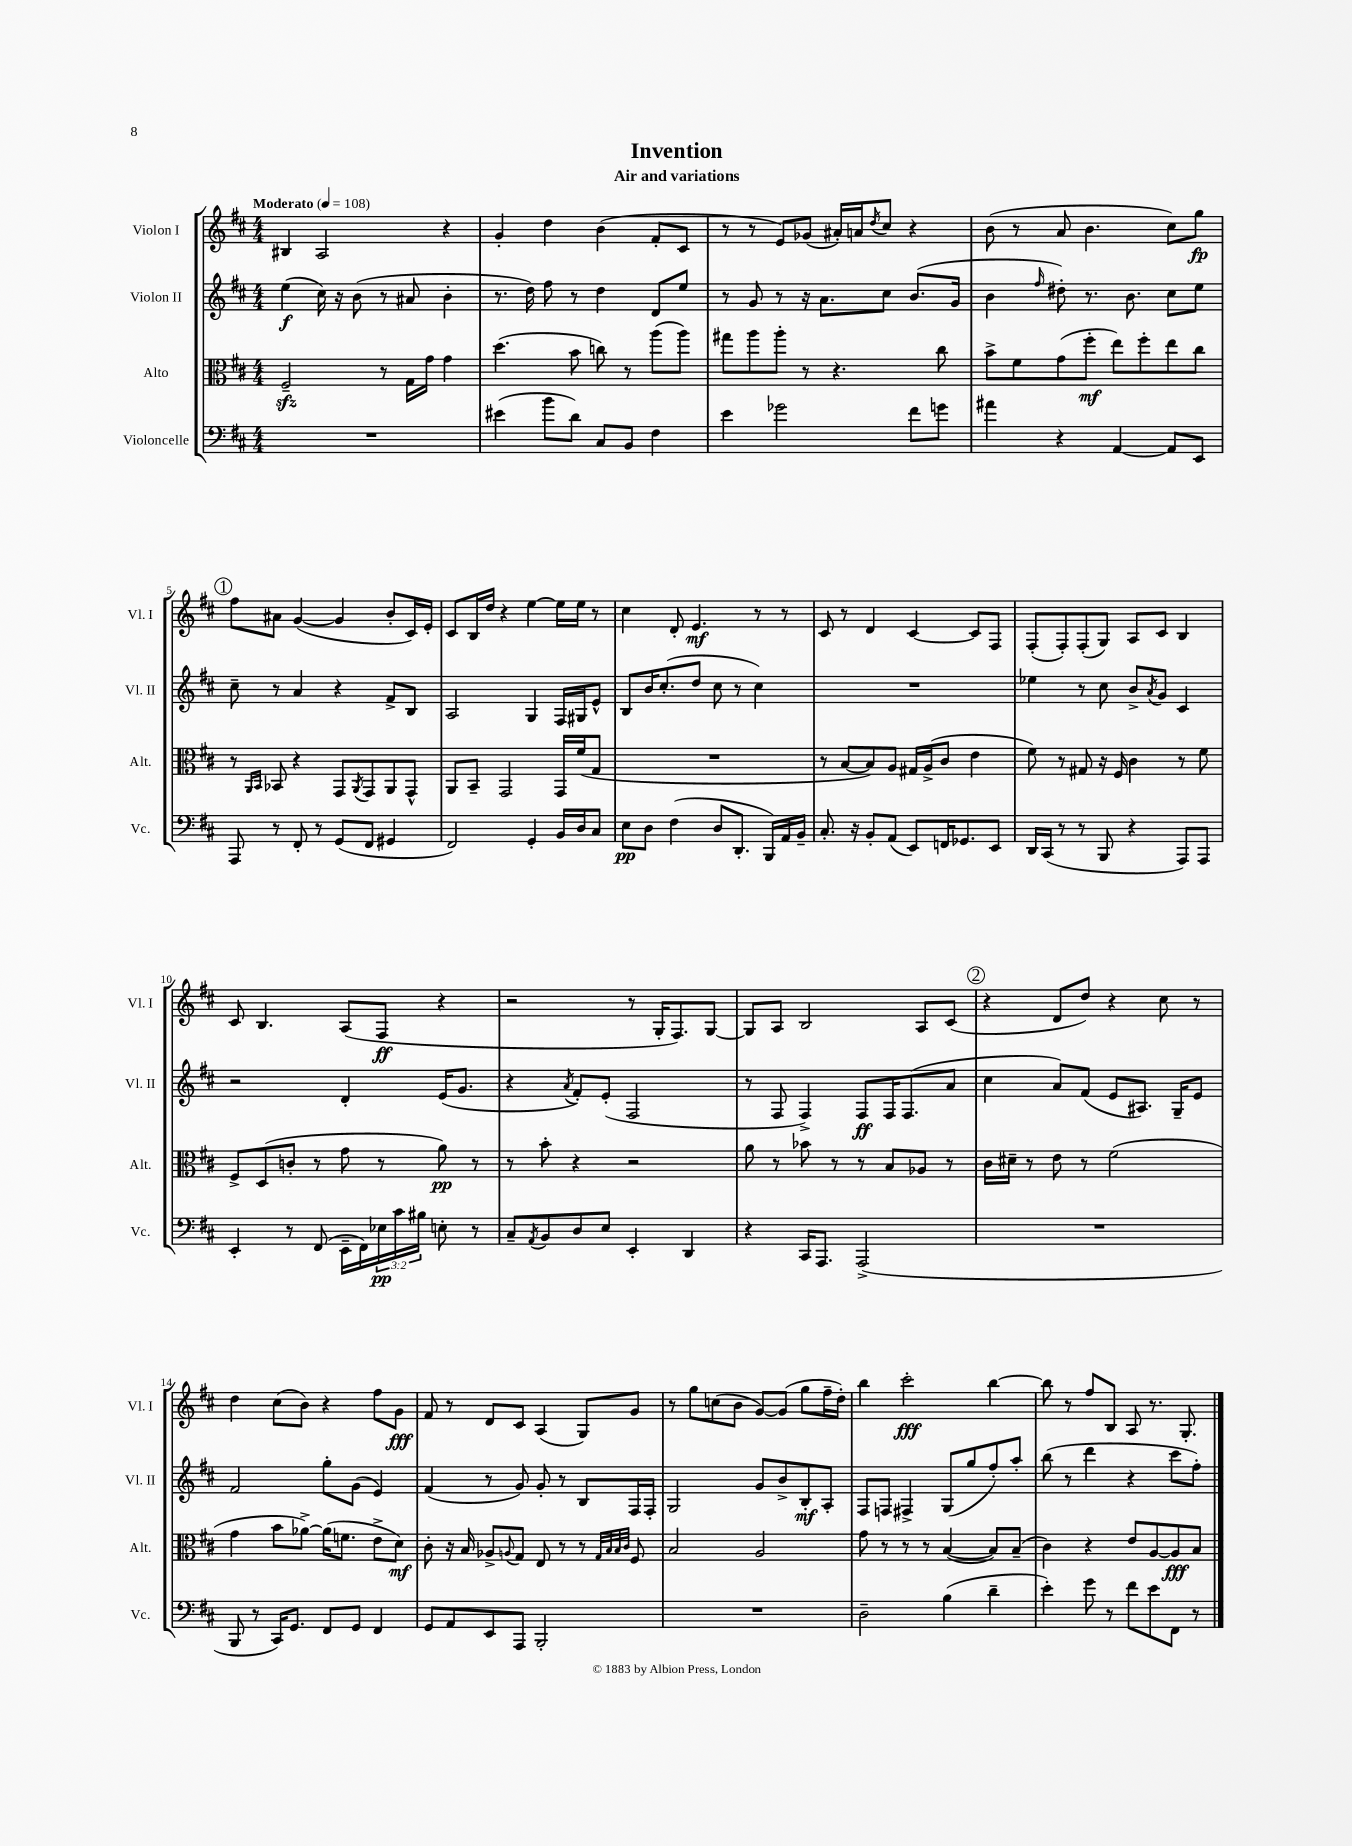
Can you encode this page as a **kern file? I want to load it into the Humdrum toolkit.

**kern	**kern	**kern	**kern
*staff4	*staff3	*staff2	*staff1
*clefF4	*clefC3	*clefG2	*clefG2
*k[f#c#]	*k[f#c#]	*k[f#c#]	*k[f#c#]
*M4/4	*M4/4	*M4/4	*M4/4
*MM108	*MM108	*MM108	*MM108
1r	2F#~/	(4ee\	4B#/
.	.	16cc#\)	2A/
.	.	16r	.
.	.	(8b\	.
.	8r	8r	.
.	16G\LL	8a#/	.
.	16g\JJ	.	.
.	4g\	4b'\	4r
=	=	=	=
(4e#\	(4.dd\	8.r	4g'/
.	.	16dd\)	.
8b\L	.	8ff#\	4dd\
8d\J)	8b\	8r	.
8C#/L	8cc\)	4dd\	(4b\
8BB/J	8r	.	.
4F#\	(8aa\L	8d/L	8f#'/L
.	8aa\J)	8ee/J	8c#/J
=	=	=	=
4e\	8gg#\L	8r	8r
.	8aa\	8g/	8r
2g-\	8aa'\J	8r	8e/L)
.	8r	16r	(8g-/J
.	.	8.a\L	.
.	4.r	.	16a#'/LL)
.	.	.	16a/J
.	.	.	8qdd/
.	.	8cc#\J	8cc#/J
8f#\L	.	(8.b/L	4r
8g\J	8cc#\	.	.
.	.	16g/Jk	.
=	=	=	=
4a#\	8b^\L	4b\	(8b\
.	8f#\	.	8r
.	.	16qqff#/	.
4r	(8g\	8dd#'\)	8a/
.	8ff#'\J	8.r	4.b\
[4AA/	8ee\L)	.	.
.	.	8.b\	.
.	8ff#'\	.	.
8AA/]L	8ee\	8cc#\L	8cc#\L)
8EE/J	8cc#\J	8ee\J	8gg\J
=	=	=	=
8AAA/	8r	8cc#~\	8ff#\L
.	16qqAA/LL	.	.
.	16qqBB/JJ	.	.
8r	8BB-/	8r	8a#\J
8FF#'/	4r	4a/	([4g/
8r	.	.	.
(8GG/L	8GG/L	4r	4g/]
.	8qAA/	.	.
8FF#/J	8GG/	.	.
4GG#/	8AA/	8f#^/L	8b'/L
.	8GG^^/J	8B/J	16c#/L)
.	.	.	16e'/JJ
=	=	=	=
2FF#/)	8AA/L	2A/	8c#/L
.	8BB~/J	.	16B/L
.	.	.	16dd/JJ
.	2GG/	.	4r
4GG'/	.	4G/	[4ee\
16BB/LL	16GG/LL	16F#/LL	16ee\]LL
16D/J	(16f#/J	16G#/J	16ee\JJ
8C#/J	8G/J	8e^^/J	8r
=	=	=	=
8E\L	1r	8B/L	4cc#\
8D\J	.	16b/K	.
.	.	(8.cc#'/	.
(4F#\	.	.	8d'/
.	.	8dd/J	4.e/
8D/L	.	8cc#\	.
8.DD'/J	.	8r	.
.	.	4cc#\)	8r
16BBB/LL)	.	.	.
16AA/	.	.	8r
16BB~/JJ	.	.	.
=	=	=	=
8.C#'/	8r	1r	8c#/
.	[8B/L	.	8r
16r	.	.	.
8BB'/L	8B/])	.	4d/
(8AA/J	8A/J	.	.
8EE/L)	16G#/LL	.	[4c#/
.	(16A^/J	.	.
16FF/K	8c#/J	.	.
8.GG-/	.	.	.
.	4e\	.	8c#/]L
8EE/J	.	.	8F#/J
=	=	=	=
16DD/LL	8f#\)	4ee-\	(8F#'/L
(16CC#/JJ	.	.	.
8r	8r	.	8F#'/)
8r	8G#/	8r	(8F#'/
8BBB/	16r	8cc#\	8G/J)
.	16F#/	.	.
4r	4c#\	8b^/L	8A/L
.	.	8qa/	.
.	.	8g/J	8c#/J
8AAA/L)	8r	4c#/	4B/
8AAA/J	8f#\	.	.
=	=	=	=
4EE'/	8F#^/L	2r	8c#/
.	(8D/	.	4.B/
8r	8c'/J	.	.
(8FF#/	8r	.	.
16EE~\LL	8g\	4d'/	(8A/L
16FF#\)	.	.	.
24E-\	8r	.	8F#/J
24c#\	.	.	.
24B#\JJ	.	.	.
8E'\	8a\)	(16e/LK	4r
.	.	8.g/J	.
8r	8r	.	.
=	=	=	=
8C#~/L	8r	4r	2r
8qAA/	.	.	.
8BB/	8b'\	.	.
.	.	8qa/	.
8D/	4r	8f#'/L)	.
8E/J	.	(8e'/J	.
4EE'/	2r	2F#/	8r
.	.	.	16G'/LK
.	.	.	8.F#/)
4DD/	.	.	.
.	.	.	[8G/J
=	=	=	=
4r	8a\	8r	8G/]L
.	8r	8F#/	8A/J
16CC#/LK	8b-\	4F#^/)	2B/
8.AAA/J	.	.	.
.	8r	.	.
(2AAA^/	8r	8F#/L	.
.	8B/L	16F#/K	.
.	.	(8.F#/	.
.	8A-/J	.	8A/L
.	8r	8a/J	(8c#/J
=	=	=	=
1r	16c#\LL	4cc#\	4r
.	16d#~\JJ	.	.
.	8r	.	.
.	8e\	8a/L)	8d/L
.	8r	(8f#/J	8dd/J)
.	(2f#\	8e/L	4r
.	.	8.A#/J)	.
.	.	.	8cc#\
.	.	16G~/LK	.
.	.	8e/J	8r
=	=	=	=
8BBB/	4g\	2f#/	4dd\
8r	.	.	.
16CC#/LK)	8b\L	.	(8cc#\L
8.GG/J	.	.	.
.	[8a-^\J)	.	8b\J)
8FF#/L	(16a-\]LK	8gg'\L	4r
.	8.f\J	.	.
8GG/J	.	(8g\J	.
4FF#/	8e^\L	4e/)	8ff#\L
.	8d\J)	.	8g\J
=	=	=	=
8GG/L	8c#'\	(4f#/	8f#/
8AA/	16r	.	8r
.	16B/	.	.
8EE/	8A-^/L	8r	8d/L
.	8qqA/	.	.
8AAA/J	8G/J	8g/)	8c#/J
2BBB'/	8E/	8g'/	(4A/
.	8r	8r	.
.	8r	8B/L	8G/L)
.	32qqG/LLL	.	.
.	32qqB/	.	.
.	32qqB/	.	.
.	32qqc#/JJJ	.	.
.	8F#/	16F#/L	8g/J
.	.	16F#'/JJ	.
=	=	=	=
1r	2B/	2G/	8r
.	.	.	8gg\L
.	.	.	(8cc\
.	.	.	8b\J
.	2A/	8g/L	[8g/L)
.	.	8b^/	(8g/]J
.	.	8B'/	8gg\L
.	.	8A'/J	16ff#~\L
.	.	.	16dd'\JJ)
=	=	=	=
2D~\	8g\	8F#/L	4bb\
.	8r	8F/J	.
.	8r	4F#^/	2ccc#'\
.	8r	.	.
(4B\	([4B/	(8G/L	.
.	.	8gg/	.
4d~\	8B/]L)	8ff#'/)	[4bb\
.	(8B~/J	8aa'/J	.
=	=	=	=
4e'\)	4c#\)	(8bb\	8bb\]
.	.	8r	8r
8g\	4r	4ddd\	8ff#/L
8r	.	.	8B/J
8f#\L	8e/L	4r	8A/
8e\	[8A/	.	8.r
8FF#\J	8A/]	8ccc#\L	.
.	.	.	8.G'/
8r	8B/J	8ff#'\J)	.
==	==	==	==
*-	*-	*-	*-
